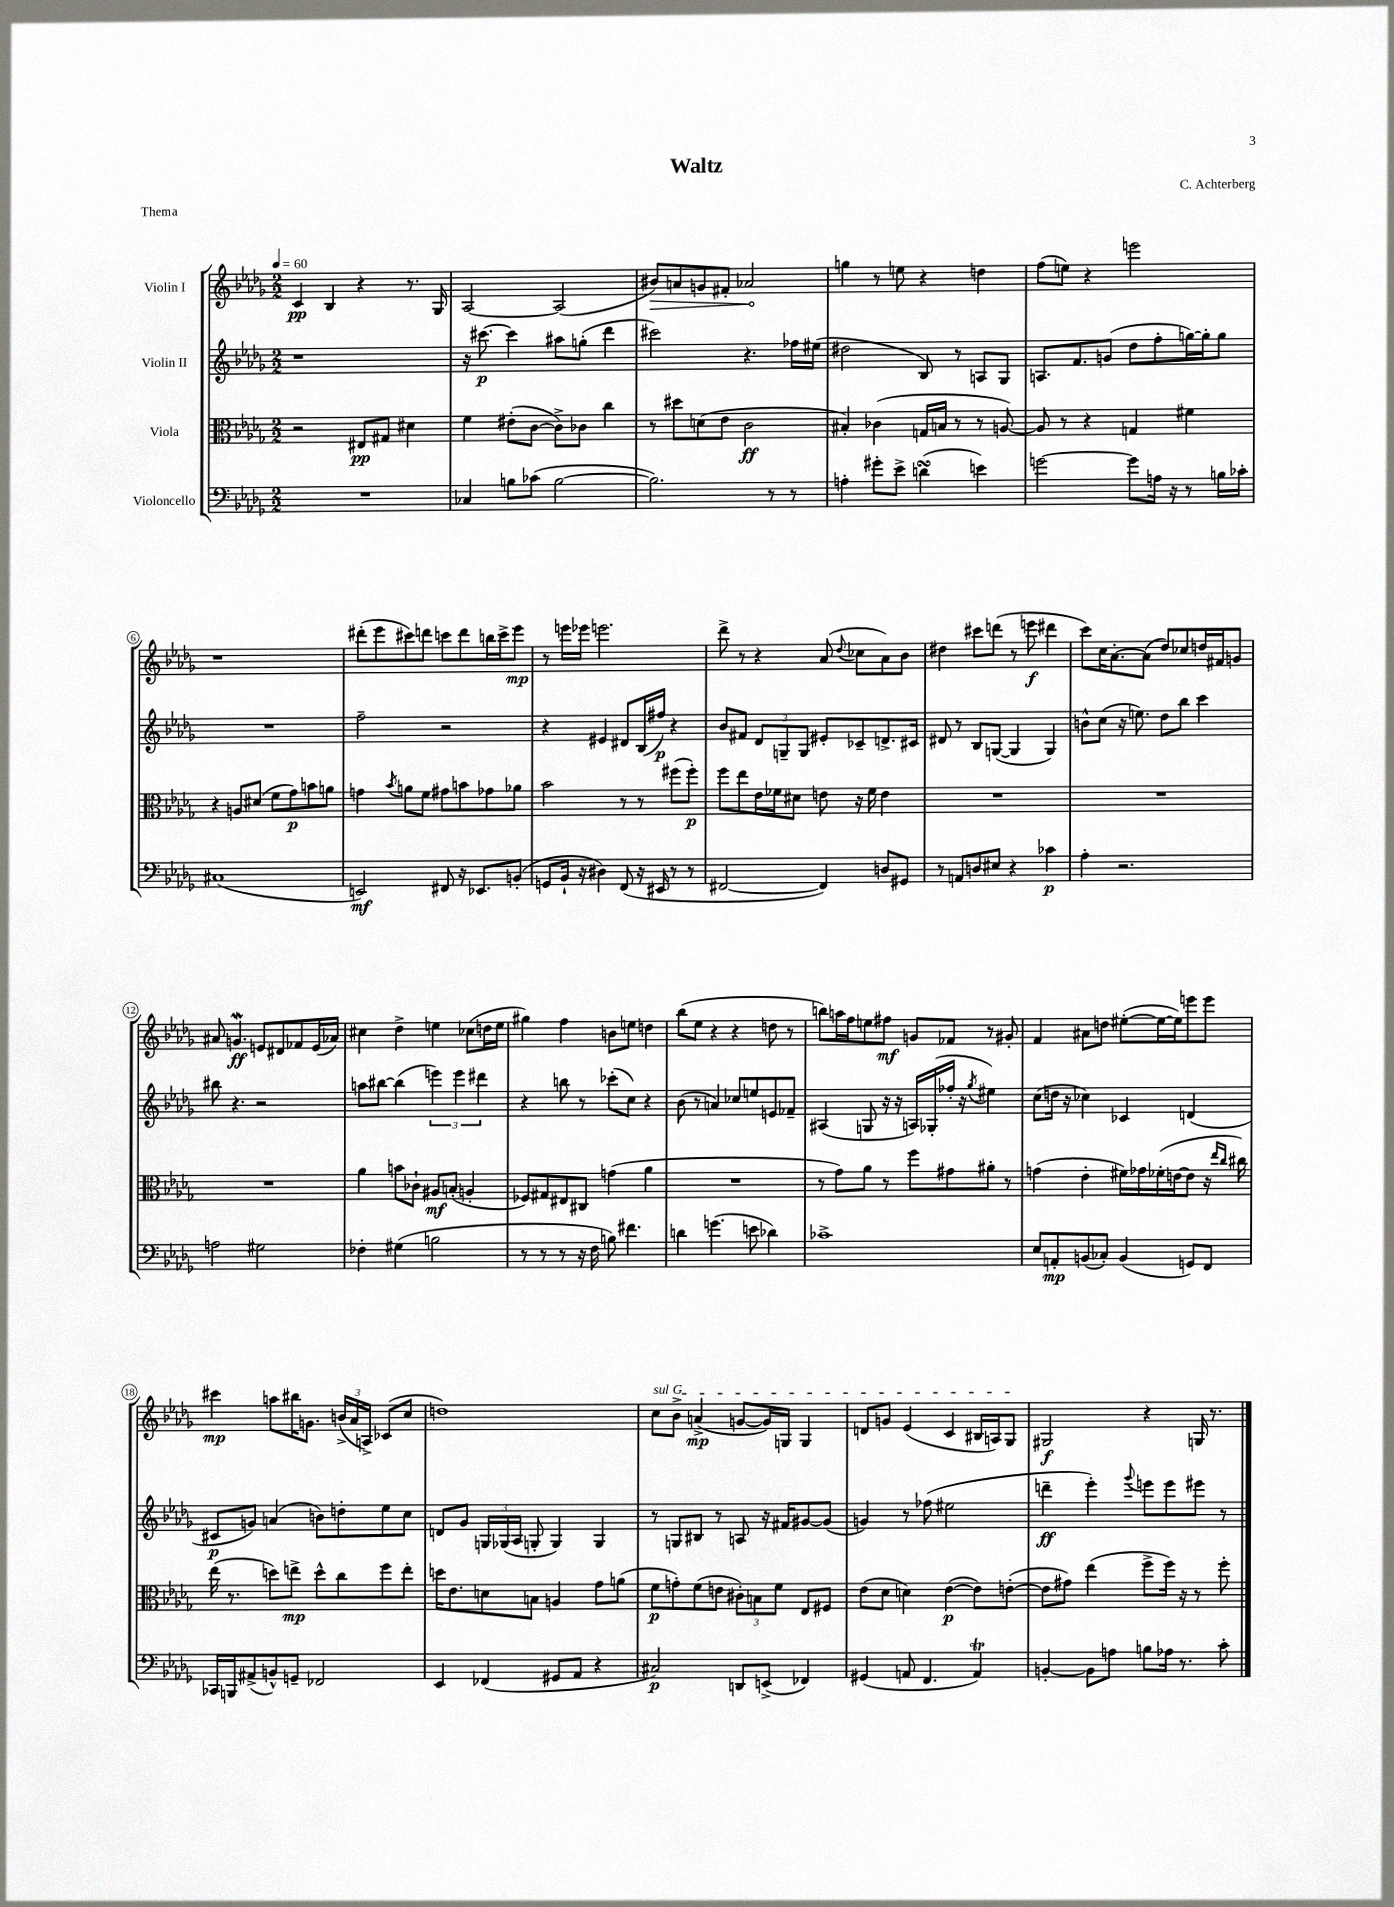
\header { title = "Waltz" composer = "C. Achterberg" piece = "Thema" }
<<
\new StaffGroup <<
\new Staff = "s0" \with { instrumentName = "Violin I" } {
    \clef treble \key des \major \numericTimeSignature \time 2/2 \tempo 4 = 60
    \autoBeamOff c'4\pp bes4 r4 r8. ges16 |
    aes2~ aes2( |
    \once \override Hairpin.circled-tip = ##t bis'8[\>) a'8 g'8 fis'8]-. aes'2\! |
    g''4 r8 e''8 r4 d''4 |
    f''8[( e''8]) r4 e'''2 |
    r1 |
    dis'''8[-.( ees'''8 cis'''8) d'''8] c'''8[ d'''8 b''16 c'''16-> ees'''8]\mp |
    r8 e'''16[ ees'''16] e'''2. |
    des'''8-> r8 r4 aes'8( \appoggiatura { des''8 } ces''8[ aes'8) bes'8] |
    dis''4 cis'''8[ d'''8]( r8 e'''8\f dis'''4 |
    c'''8[) c''16 aes'8.~-. aes'8]( des''8[) ces''8 d''16 fis'16 g'8] |
    ais'8 g'4.\mordent\ff e'8[ dis'8 fes'8 e'16( aes'16]) |
    cis''4 des''4-> e''4 ces''8[( d''16 e''16] |
    gis''4) f''4 b'8[ e''8] d''4 |
    bes''8[( ees''8] r4 r4 d''8 r8 |
    b''8[) a''16 f''16 e''8 fis''8]\mf g'8[ fes'8] r8 gis'8-. |
    f'4 ais'8[ d''8] eis''8[~-.( eis''16~ eis''16) e'''8 e'''8] |
    cis'''4\mp a''8[ bis''16 g'8.] \tuplet 3/2 { b'16[->( aes'16 a16]->) } ces'8[( c''8] |
    d''1) |
    \once \override TextSpanner.bound-details.left.text = \markup { \italic "sul G" } c''8[\startTextSpan bes'8]-> a'4->\mp( g'8[~ g'16) g16] g4 |
    d'8[ g'8] ees'4( c'4 bis16[ a16) ges8]\stopTextSpan |
    gis2\f r4 g16 r8. \bar "|." |
}
\new Staff = "s1" \with { instrumentName = "Violin II" } {
    \clef treble \key des \major \numericTimeSignature \time 2/2
    \autoBeamOff r1 |
    r16 cis'''8.~\p cis'''4 ais''8[ g''8]-.( des'''4 |
    cis'''2) r4. fes''16[ eis''16]( |
    dis''2 bes8) r8 a8[ ges8] |
    a8.[ f'8. g'8]( des''8[ f''8-. g''16~) g''16-. g''8] |
    R1 |
    f''2-- r2 |
    r4 eis'4 dis'8[ bes16( fis''16]\p) r4 |
    bes'8[ fis'8] \tuplet 3/2 { des'8[ g8-- g8] } eis'8[-. ces'8-- d'8.-> cis'16] |
    dis'8 r8 bes8[ g8]~( g4 g4) |
    b'8[-^ c''8]( r16 e''8.) des''8[ bes''8] c'''4 |
    bis''8 r4. r2 |
    a''8[ bis''8]~ bis''4( \tuplet 3/2 { e'''4) e'''4 dis'''4 } |
    r4 b''8 r8 ces'''8[-.( c''8]) r4 |
    bes'8( r8 a'4) ces''8[ e''8 e'8 fes'8]-- |
    ais4( g8 r16 r16 a16[) ges16-.( fes''16]-. r16 \acciaccatura { ges''8 } eis''4) |
    c''8[( d''16] r16 ces''4) ces'4 d'4( |
    cis'8[\p g'8]) a'4( b'8[) d''8-. ees''8 c''8] |
    d'8[ ges'8] \tuplet 3/2 { g16[ ges16( aes16] } g8-. g4) g4 |
    r8 g8[ bis8] r8 a8 r16 fis'16[ gis'8~ gis'8]( |
    g'4) r8 fes''8( eis''2 |
    d'''4--\ff ees'''4-.) \appoggiatura { ges'''8 } e'''8[ e'''8 eis'''8] r8 \bar "|." |
}
\new Staff = "s2" \with { instrumentName = "Viola" } {
    \clef alto \key des \major \numericTimeSignature \time 2/2
    \autoBeamOff r2 eis8[\pp gis8] dis'4 |
    f'4 eis'8[-.( c'8]~ c'8[->) ces'8] c''4 |
    r8 dis''8[ d'8( ees'8] c'2\ff |
    bis4-.) ces'4( g16[ b16] r8 r8 a8~) |
    a8 r8 r4 g4 fis'4 |
    r4 a8[ dis'8]( f'8[ ges'8\p) b'8 a'8] |
    g'4 \acciaccatura { bes'8 } a'8[ f'8] gis'8[ b'8 ges'8 aes'8] |
    bes'2 r8 r8 fis''8[( fis''8]-.\p) |
    f''8[ ees''8 ees'16 fes'16 dis'8] e'8 r16 fes'16 e'4 |
    R1 |
    R1 |
    R1 |
    aes'4 b'8[ ces'8]-! ais8[\mf b8]-.( a4-. |
    fes8[) gis8 eis8 cis8] g'4( aes'4 |
    R1 |
    r8 ges'8[) aes'8] r8 f''8[ gis'8 ais'8]-. r8 |
    g'4( ees'4-. fis'16[) ges'16 fes'16-.( e'16~ e'8] r16 \grace { ees''16[ c''16] } cis''16) |
    ees''16( r8. d''8[) e''8]->\mp d''8[-^ c''8 f''8 e''8]-. |
    d''16[ ees'8. d'8 b8] a4 ges'8[ a'8]( |
    f'8[\p g'8-.) f'8( e'8] \tuplet 3/2 { cis'8[-.) b8 f'8] } ees8[ fis8] |
    ees'8[( des'8] d'4) ees'4~\p( ees'8[) e'8]~-.( |
    e'8[ gis'8]) ees''4( f''8[-> f''16]) r16 r8 f''8-. \bar "|." |
}
\new Staff = "s3" \with { instrumentName = "Violoncello" } {
    \clef bass \key des \major \numericTimeSignature \time 2/2
    \autoBeamOff R1 |
    ces4 b8[ ces'8]( b2~ |
    b2.) r8 r8 |
    a4-. gis'8[-. ees'8]-> d'4\turn( e'4) |
    g'2~ g'8[ a16] r16 r8 b16[ ces'16]-. |
    cis1( |
    e,2\mf) fis,8 r16 ees,8.[ b,8]-.( |
    g,8[ bes,16]-! r16 dis4) f,8( r16 eis,16 r8 r8 |
    fis,2~ fis,4) d8[ gis,8] |
    r8 a,8[ d8 eis8] r4 ces'4\p |
    aes4-. r2. |
    a2 gis2 |
    fes4-. gis4( b2 |
    r8 r8 r8 r16 f16 b8) fis'4. |
    d'4 g'4.( e'8 des'4) |
    ces'1-> |
    ees8[ a,8-.\mp b,8( ces8]-.) b,4( g,8[) f,8] |
    ces,16[ b,,16 ais,8->( b,8-^) g,8]-- fes,2 |
    ees,4 fes,4( gis,8[ aes,8] r4 |
    cis2\p) d,8[ e,8]->( fes,4) |
    gis,4( a,8 f,4. a,4\trill) |
    b,4~-. b,8[ a8] b8[ aes16] r8. c'8-. \bar "|." |
}
>>
>>
\layout { \context { \Score \override BarNumber.stencil = #(make-stencil-circler 0.1 0.3 ly:text-interface::print) } }
